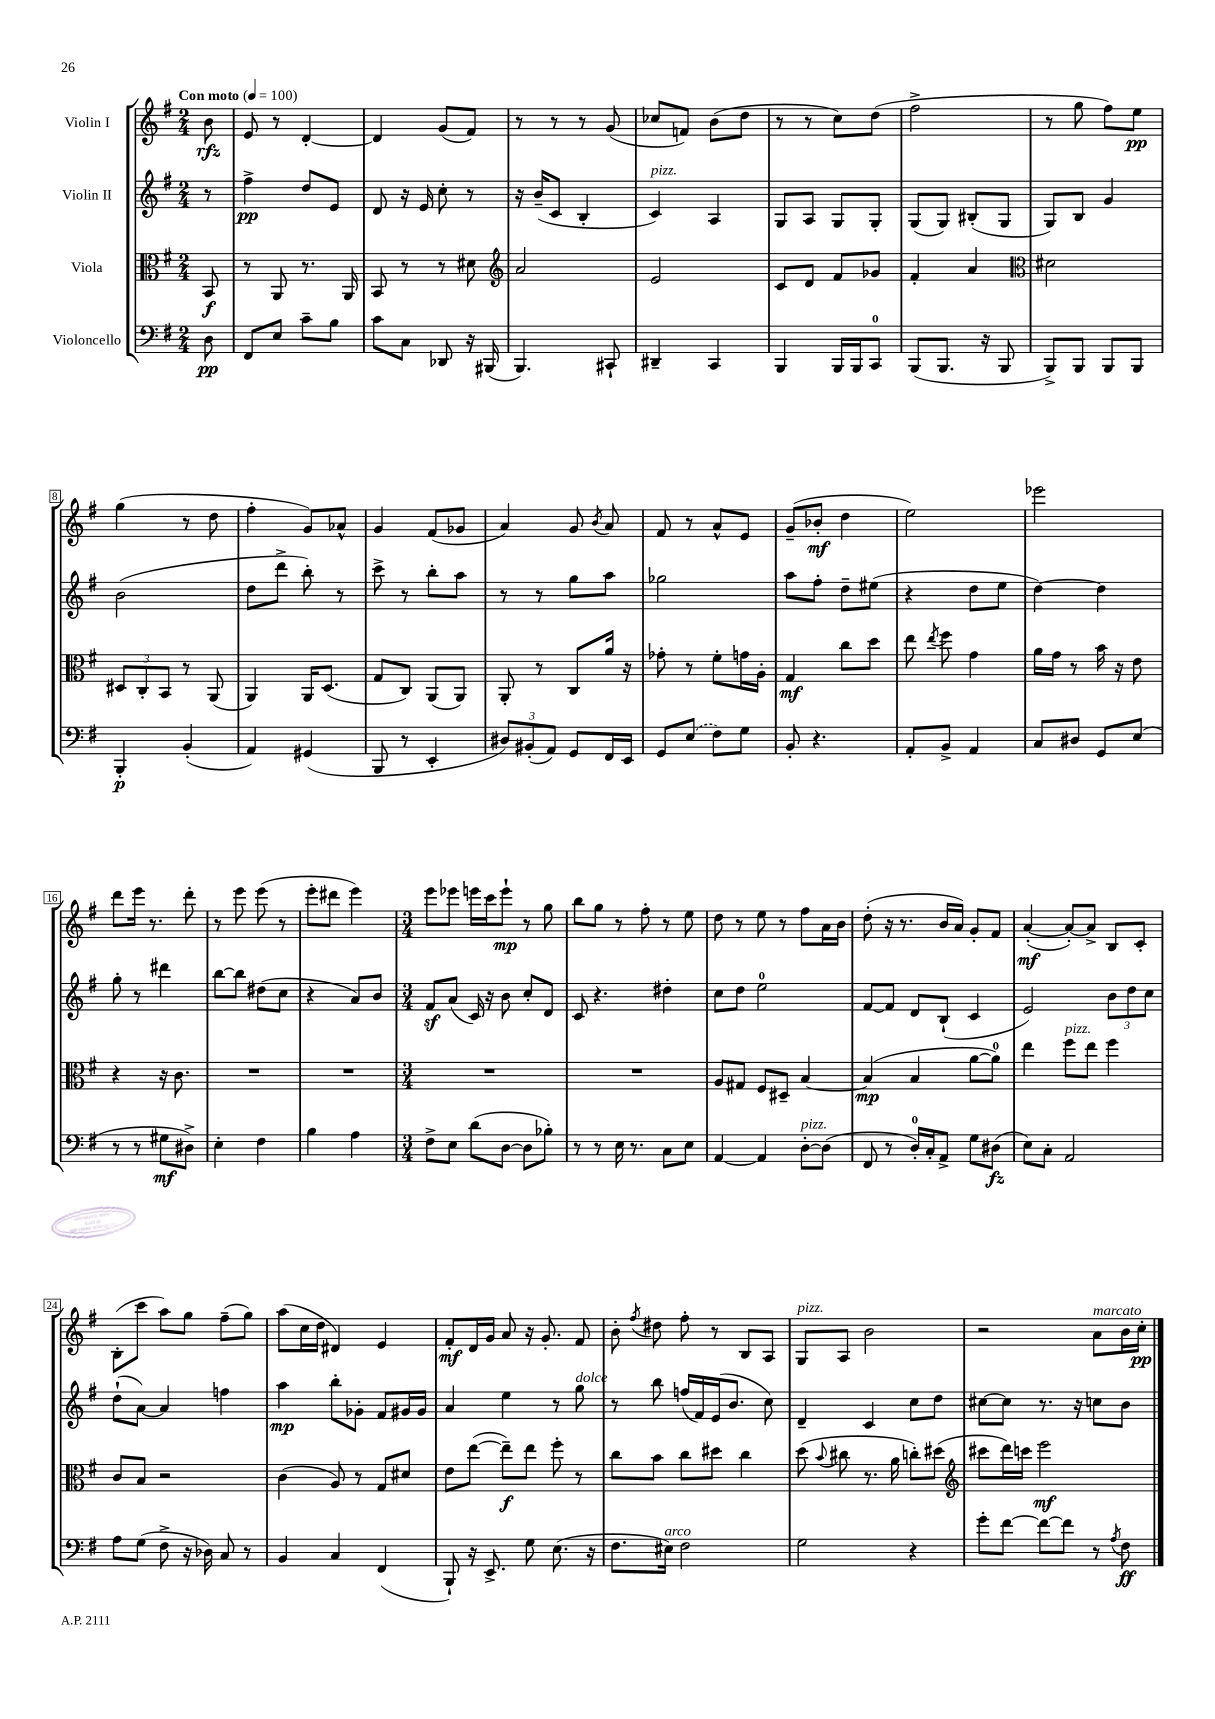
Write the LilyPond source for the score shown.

<<
\new StaffGroup <<
\new Staff = "s0" \with { instrumentName = "Violin I" } {
    \clef treble \key g \major \numericTimeSignature \time 2/4 \partial 8 \tempo "Con moto" 4 = 100
    \autoBeamOff b'8\rfz |
    e'8 r8 d'4~-. |
    d'4 g'8[( fis'8]) |
    r8 r8 r8 g'8( |
    ces''8[ f'8]) b'8[( d''8] |
    r8 r8 c''8[) d''8]( |
    fis''2-> |
    r8 g''8 fis''8[) e''8]\pp |
    g''4( r8 d''8 |
    fis''4-. g'8[) aes'8]-^ |
    g'4 fis'8[( ges'8] |
    a'4) g'8 \acciaccatura { b'8 } a'8 |
    fis'8 r8 a'8[-^ e'8] |
    g'8[--( bes'8]-.\mf d''4 |
    e''2) |
    ees'''2 |
    d'''8[ e'''16] r8. d'''8-. |
    r8 e'''8 e'''8( r8 |
    e'''8[-. dis'''8] e'''4) |
    \numericTimeSignature \time 3/4 e'''8[ ees'''8] e'''16[ c'''16 e'''8]-!\mp r8 g''8 |
    b''8[ g''8] r8 fis''8-. r8 e''8 |
    d''8 r8 e''8 r8 fis''8[ a'16 b'16] |
    d''8-.( r16 r8. b'16[ a'16]) g'8[-. fis'8] |
    a'4~-.\mf( a'8[~-.) a'8]-> b8[ c'8]-. |
    b8[-.( c'''8] a''8[) g''8] fis''8[--( g''8]) |
    a''8[( c''16 d''16] dis'4) e'4 |
    fis'8[-.\mf d'16 g'16] a'8 r16 g'8.-. fis'8 |
    b'8-. \acciaccatura { fis''8 } dis''8 fis''8-. r8 b8[ a8] |
    g8[^\markup { \italic "pizz." } a8] b'2 |
    r2 a'8[^\markup { \italic "marcato" } b'16 c''16]-.\pp \bar "|." |
}
\new Staff = "s1" \with { instrumentName = "Violin II" } {
    \clef treble \key g \major \numericTimeSignature \time 2/4 \partial 8
    \autoBeamOff r8 |
    fis''4->\pp d''8[ e'8] |
    d'8 r16 e'16 c''8-. r8 |
    r16 b'16[--( c'8] b4-. |
    c'4^\markup { \italic "pizz." }) a4 |
    g8[ a8] g8[ g8]-. |
    g8[( g8]) bis8[-.( g8] |
    g8[) b8] g'4 |
    b'2( |
    d''8[ d'''8]-> b''8-.) r8 |
    c'''8-> r8 b''8[-. a''8] |
    r8 r8 g''8[ a''8] |
    ges''2 |
    a''8[ fis''8]-. d''8[-- eis''8]( |
    r4 d''8[ e''8] |
    d''4~) d''4 |
    g''8-. r8 dis'''4 |
    b''8[~ b''8] dis''8[( c''8] |
    r4 a'8[) b'8] |
    \numericTimeSignature \time 3/4 fis'8[\sf a'8]( c'16) r16 b'8 c''8[-. d'8] |
    c'8 r4. dis''4-. |
    c''8[ d''8] e''2-0 |
    fis'8[~ fis'8] d'8[ b8]-!( c'4 |
    e'2) \tuplet 3/2 { b'8[ d''8 c''8] } |
    d''8[-!( a'8]~) a'4 f''4 |
    a''4\mp b''8[-. ges'8]-. fis'8[ gis'16 gis'16] |
    a'4 e''4 r8 g''8^\markup { \italic "dolce" } |
    r8 b''8 f''16[( fis'16) e'16( b'8.] c''8) |
    d'4-- c'4 c''8[ d''8] |
    cis''8[~ cis''8] r8. r16 c''8[ b'8] \bar "|." |
}
\new Staff = "s2" \with { instrumentName = "Viola" } {
    \clef alto \key g \major \numericTimeSignature \time 2/4 \partial 8
    \autoBeamOff b,8\f |
    r8 a,8 r8. a,16 |
    b,8 r8 r8 dis'8 |
    \clef treble a'2 |
    e'2 |
    c'8[ d'8] fis'8[ ges'8] |
    fis'4-. a'4 |
    \clef alto dis'2 |
    \tuplet 3/2 { dis8[ c8-. b,8] } r8 a,8( |
    a,4) a,16[ d8.]( |
    g8[ c8]) a,8[( a,8]) |
    a,8-. r8 c8[ a'16] r16 |
    ges'8-. r8 fis'8[-. g'16 a16]-. |
    g4\mf c''8[ d''8] |
    e''8 \acciaccatura { e''8 } fis''8 g'4 |
    a'16[ g'16] r8 b'16 r16 e'8 |
    r4 r16 c'8. |
    R2 |
    R2 |
    \numericTimeSignature \time 3/4 R2. |
    R2. |
    a8[ gis8] fis8[ dis8]-- b4~ |
    b4\mp( b4 a'8[~ a'8]-0) |
    e''4 fis''8[^\markup { \italic "pizz." } e''8] fis''4 |
    c'8[ b8] r2 |
    c'4( a8) r8 g8[ dis'8] |
    e'8[ e''8]~( e''8[--\f) e''8] fis''8-. r8 |
    c''8[ b'8] c''8[ dis''8] c''4 |
    d''8( \appoggiatura { b'8 } cis''8 r8. a'16 c''8[-.) dis''8]( |
    \clef treble cis'''8[ d'''16) c'''16] e'''2\mf \bar "|." |
}
\new Staff = "s3" \with { instrumentName = "Violoncello" } {
    \clef bass \key g \major \numericTimeSignature \time 2/4 \partial 8
    \autoBeamOff d8\pp |
    fis,8[ e8] c'8[-- b8] |
    c'8[ c8] des,8 r16 bis,,16( |
    b,,4.) cis,8-! |
    dis,4-- c,4 |
    b,,4 b,,16[ b,,16 c,8]-0 |
    b,,8[( b,,8.] r16 b,,8 |
    b,,8[->) b,,8] b,,8[ b,,8] |
    b,,4-.\p b,4-.( |
    a,4) gis,4( |
    b,,8 r8 e,4-. |
    \tuplet 3/2 { dis8[) bis,8-.( a,8]) } g,8[ fis,16 e,16] |
    g,8[ \once \slurDashed e8]( fis8[) g8] |
    b,8-. r4. |
    a,8[-. b,8]-> a,4 |
    c8[ dis8] g,8[ e8]( |
    r8 r8 gis8[\mf dis8]->) |
    e4-. fis4 |
    b4 a4 |
    \numericTimeSignature \time 3/4 fis8[-> e8] d'8[( d8]~ d8[ bes8]-.) |
    r8 r8 e16 r8. c8[ e8] |
    a,4~ a,4 d8[~-.^\markup { \italic "pizz." } d8]( |
    fis,8 r8 d16[-0-.) c16-. a,8]-> g8[ dis8]\fz( |
    e8[) c8]-. a,2 |
    a8[ g8]( fis8-> r16 des16) c8 r8 |
    b,4 c4 fis,4( |
    b,,8-!) r16 e,8.-> g8 e8.( r16 |
    fis8.[ eis16]^\markup { \italic "arco" }) fis2 |
    g2 r4 |
    g'8[-. fis'8]~ fis'8[~ fis'8] r8 \acciaccatura { a8 } fis8\ff \bar "|." |
}
>>
>>
\layout { \context { \Score \override BarNumber.stencil = #(make-stencil-boxer 0.1 0.3 ly:text-interface::print) } }
